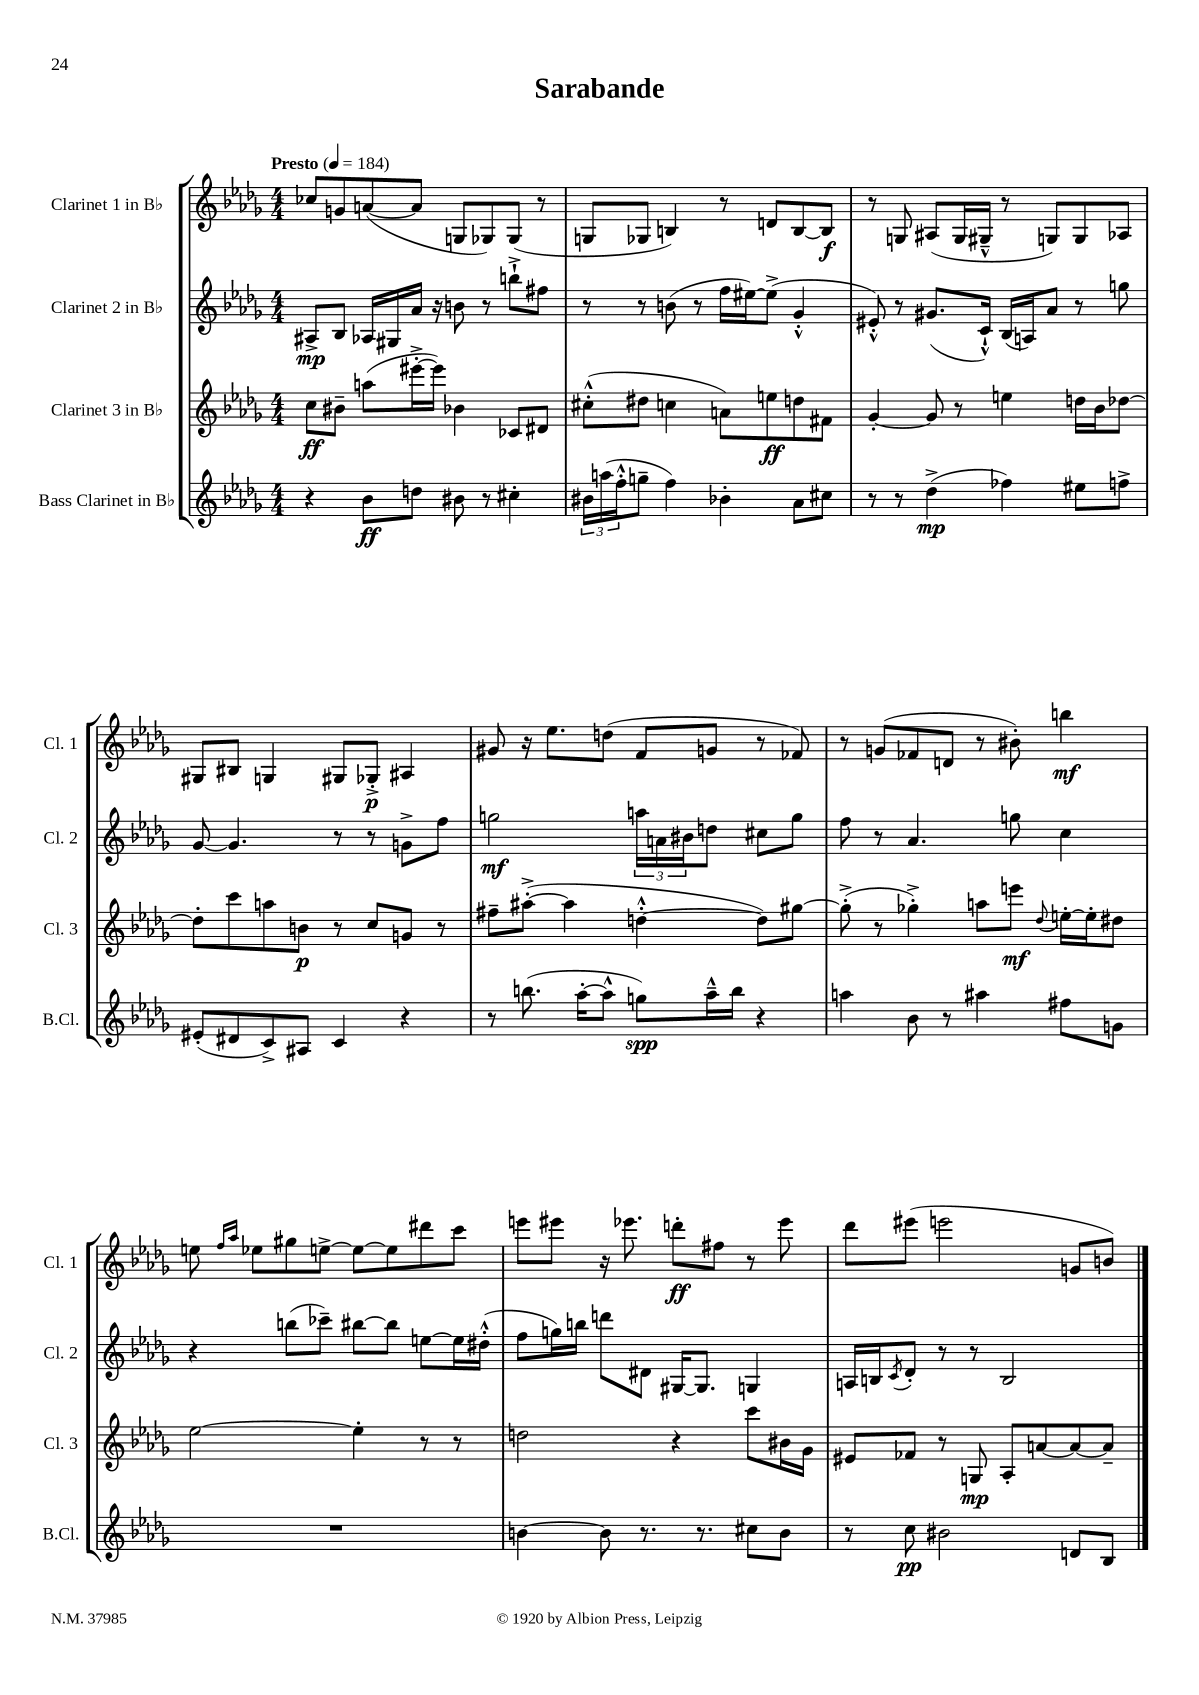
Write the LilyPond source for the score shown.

\header { title = "Sarabande" }
<<
\new StaffGroup <<
\new Staff = "s0" \with { instrumentName = "Clarinet 1 in Bb" shortInstrumentName = "Cl. 1" } {
    \clef treble \key des \major \numericTimeSignature \time 4/4 \tempo "Presto" 4 = 184
    ces''8 g'8 a'8~( a'8 g8 ges8) ges8( r8 |
    g8 ges8 b4) r8 d'8 b8~ b8\f |
    r8 g8 ais8( g16 gis16---^ r8 g8) g8 aes8 |
    gis8 bis8 g4 gis8 ges8-.->\p ais4 |
    gis'8 r16 ees''8. d''8( f'8 g'8 r8 fes'8) |
    r8 g'8( fes'8 d'8 r8 bis'8-.) b''4\mf |
    e''8 \grace { f''16 aes''16 } ees''8 gis''8 e''8~-> e''8~ e''8 dis'''8 c'''8 |
    e'''8 eis'''8 r16 ees'''8. d'''8-.\ff fis''8 r8 ees'''8 |
    des'''8 eis'''8( e'''2 g'8 b'8) \bar "|." |
}
\new Staff = "s1" \with { instrumentName = "Clarinet 2 in Bb" shortInstrumentName = "Cl. 2" } {
    \clef treble \key des \major \numericTimeSignature \time 4/4
    ais8->\mp bes8 aes16 gis16 aes'16 r16 b'8 r8 b''8-!-> fis''8 |
    r8 r8 b'8( r8 f''16 eis''16~) eis''8->( ges'4-.-^ |
    eis'8-.-^) r8 gis'8.( c'16-!-^) bes16( a16) aes'8 r8 g''8 |
    ges'8~ ges'4. r8 r8 g'8-> f''8 |
    g''2\mf \tuplet 3/2 { a''16 a'16 bis'16 } d''8 cis''8 g''8 |
    f''8 r8 aes'4. g''8 c''4 |
    r4 b''8( ces'''8--) bis''8~ bis''8 e''8~ e''16 dis''16-.-^( |
    f''8 g''16) b''16 d'''8 dis'8 gis16~ gis8. g4 |
    a16 b16 \acciaccatura { c'8 } des'8-. r8 r8 b2 \bar "|." |
}
\new Staff = "s2" \with { instrumentName = "Clarinet 3 in Bb" shortInstrumentName = "Cl. 3" } {
    \clef treble \key des \major \numericTimeSignature \time 4/4
    c''8\ff bis'8-- a''8( eis'''16~-.-> eis'''16) bes'4 ces'8 dis'8 |
    cis''8-.-^( dis''8 c''4 a'8) e''8\ff d''8 fis'8 |
    ges'4~-. ges'8 r8 e''4 d''16 bes'16 des''8~ |
    des''8-. c'''8 a''8 b'8\p r8 c''8 g'8 r8 |
    fis''8-- ais''8~-.->( ais''4 d''4~-.-^ d''8) gis''8~ |
    gis''8-.->( r8 ges''4-.->) a''8 e'''8\mf \appoggiatura { des''8 } e''16~-. e''16-. dis''8 |
    ees''2~ ees''4-. r8 r8 |
    d''2 r4 c'''8 bis'16 ges'16 |
    eis'8 fes'8 r8 g8\mp aes8-. a'8~ a'8~ a'8-- \bar "|." |
}
\new Staff = "s3" \with { instrumentName = "Bass Clarinet in Bb" shortInstrumentName = "B.Cl." } {
    \clef treble \key des \major \numericTimeSignature \time 4/4
    r4 bes'8\ff d''8 bis'8 r8 cis''4-. |
    \tuplet 3/2 { bis'16 a''16( f''16-.-^ } g''8-- f''4) bes'4-. aes'8 cis''8 |
    r8 r8 des''4->\mp( fes''4) eis''8 f''8-> |
    eis'8-.( dis'8 c'8->) ais8 c'4 r4 |
    r8 b''8.( aes''16~-. aes''8-^ g''8\spp) aes''16---^ b''16 r4 |
    a''4 bes'8 r8 ais''4 fis''8 g'8 |
    R1 |
    b'4~ b'8 r8. r8. cis''8 b'8 |
    r8 c''8\pp bis'2 d'8 bes8 \bar "|." |
}
>>
>>
\layout { \context { \Score \remove "Bar_number_engraver" } }
